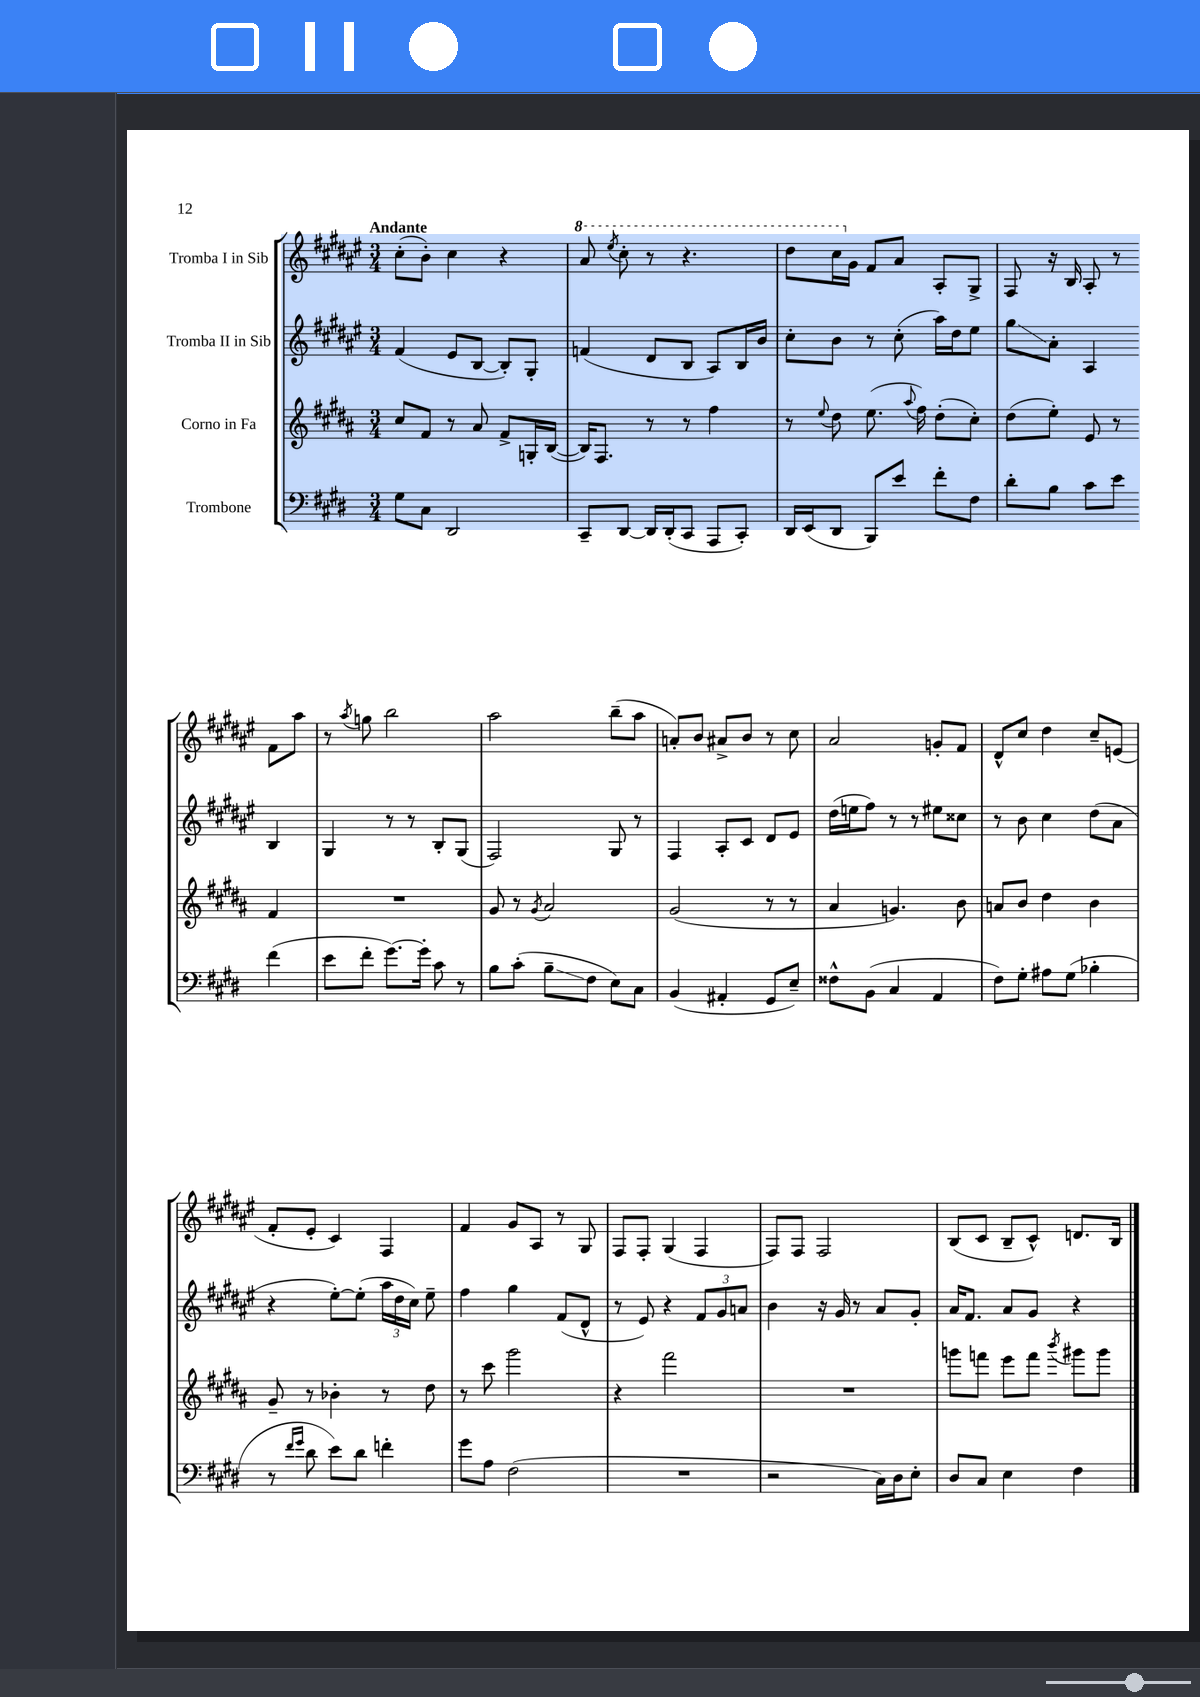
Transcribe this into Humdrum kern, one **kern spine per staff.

**kern	**kern	**kern	**kern
*staff4	*staff3	*staff2	*staff1
*clefF4	*clefG2	*clefG2	*clefG2
*k[f#c#g#d#]	*k[f#c#g#d#a#]	*k[f#c#g#d#a#e#]	*k[f#c#g#d#a#e#]
*M3/4	*M3/4	*M3/4	*M3/4
8G#	8cc#	(4f#	(8cc#'
8C#	8f#	.	8b')
2DD#	8r	8e#	4cc#
.	8a#	[8B	.
.	8f#^	8B'])	4r
.	16G'	8G#'	.
.	([16B	.	.
=	=	=	=
8CC#~	16B])	(4f	8aa#
.	8.F#	.	.
.	.	.	8qeee#
[8DD#	.	.	8ccc#'
16DD#]	8r	8d#	8r
(16DD#'	.	.	.
8CC#	8r	8B	4.r
8AAA	4ff#	8A#)	.
8CC#')	.	16B	.
.	.	16b	.
=	=	=	=
16DD#	8r	8cc#'	8ddd#
(16EE	.	.	.
.	8qqee	.	.
8DD#	8dd#	8b	16ccc#
.	.	.	16g#
8BBB)	(8.ee	8r	8f#
8e	.	(8cc#'	8a#
.	8qqaa#	.	.
.	16ff#)	.	.
8f#'	(8dd#'	16aa#)	8A#'
.	.	16dd#	.
8F#	8cc#')	8ee#	8G#^
=	=	=	=
8d#'	(8dd#	8gg#	8F#
8B	8ee')	8a#'	16r
.	.	.	16B
8c#	8e	4A#	8A#'
8e	8r	.	8r
(4f#	4f#	4B	8f#
.	.	.	8aa#
=	=	=	=
8e	2.r	4G#	8r
.	.	.	8qaa#
8f#'	.	.	8gg
[8.g#)	.	8r	2bb
.	.	8r	.
16g#']	.	.	.
8c#	.	8B'	.
8r	.	(8G#	.
=	=	=	=
8B	8g#	2F#)	2aa#
(8c#'	8r	.	.
.	8qg#	.	.
8B~	2a#	.	.
8F#	.	.	.
8E)	.	8G#	(8bb~
8C#	.	8r	8aa#
=	=	=	=
(4BB	(2g#	4F#	8a')
.	.	.	8b
4AA#'	.	8A#'	8a#^
.	.	8c#	8b
8GG#	8r	8d#	8r
8E~)	8r	8e#	8cc#
=	=	=	=
8F##^^	4a#	(16dd#	2a#
.	.	16ee	.
(8BB	.	8ff#)	.
4C#	4.g)	8r	.
.	.	8r	.
4AA	.	8ee#	8g'
.	8b	8cc##	8f#
=	=	=	=
8F#)	8a	8r	8d#^^
8G#'	8b	8b	8cc#
8A#	4dd#	4cc#	4dd#
(8G#	.	.	.
4B-'	4b	(8dd#	8cc#~
.	.	8a#	(8e
=	=	=	=
8r	8g#~	4r	8f#'
16qqf#	.	.	.
16qqg#	.	.	.
8d#	8r	.	8e#'
8e)	4b-'	[8ee#')	4c#)
8d#	.	(8ee#']	.
4f'	8r	24aa#	4F#
.	.	24dd#	.
.	.	24cc#)	.
.	8dd#	8ee#~	.
=	=	=	=
8g#	8r	4ff#	4f#
8A	8ccc#	.	.
(2F#	2ggg#	4gg#	8g#
.	.	.	8A#
.	.	(8f#	8r
.	.	8d#^^	8G#
=	=	=	=
2.r	4r	8r	8F#
.	.	8e#)	8F#'
.	2fff#	4r	(4G#
.	.	12f#	4F#
.	.	12g#	.
.	.	12a	.
=	=	=	=
2r	2.r	4b	8F#)
.	.	.	8F#
.	.	16r	2F#
.	.	16g#	.
.	.	8r	.
16C#)	.	8a#	.
16D#	.	.	.
8E'	.	8g#'	.
=	=	=	=
8D#	8ggg	16a#	(8B
.	.	8.f#	.
8C#	8fff	.	8c#
4E	8eee	8a#	8B~
.	8fff	8g#	8c#^^)
.	8qbbb	.	.
4F#	8ggg#	4r	8.d
.	8ggg#	.	.
.	.	.	16B
==	==	==	==
*-	*-	*-	*-
